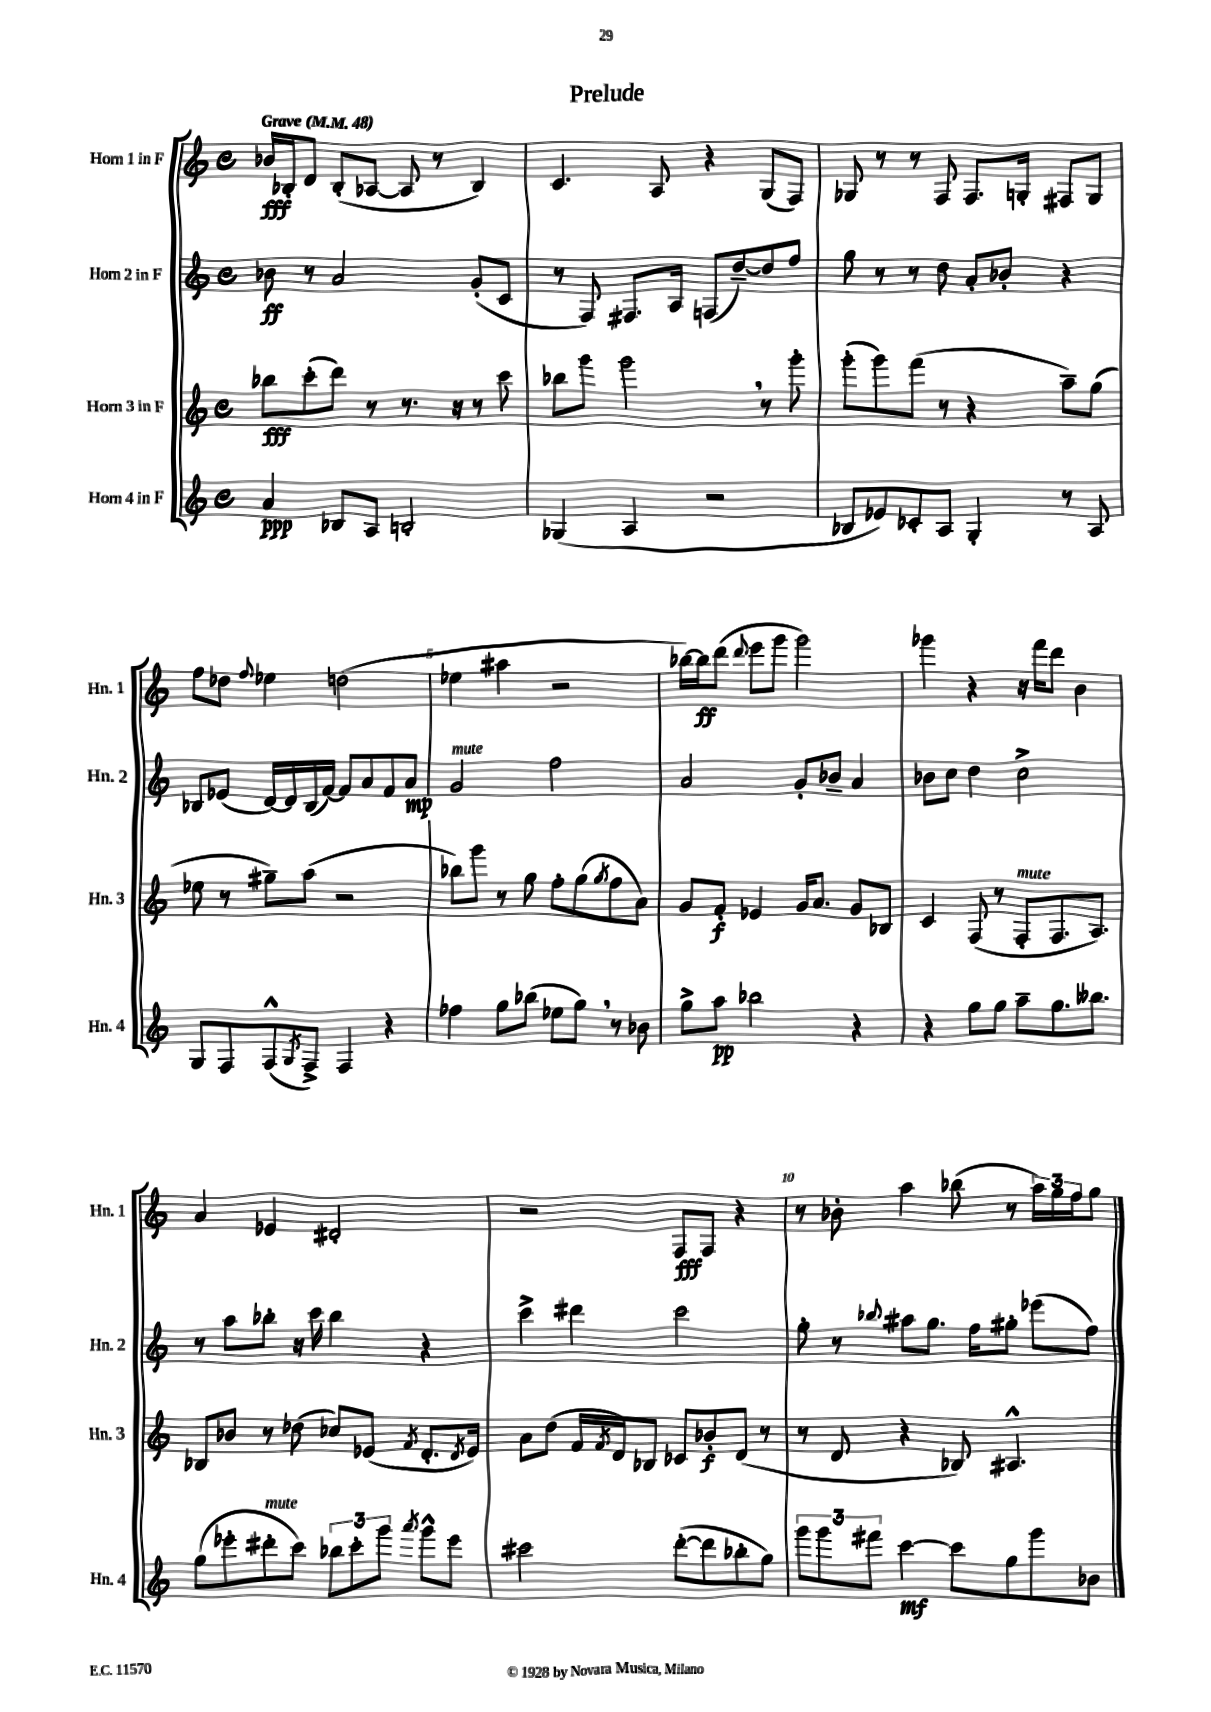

**kern	**kern	**kern	**kern
*staff4	*staff3	*staff2	*staff1
*clefG2	*clefG2	*clefG2	*clefG2
*k[]	*k[]	*k[]	*k[]
*M4/4	*M4/4	*M4/4	*M4/4
*met(c)	*met(c)	*met(c)	*met(c)
*MM48	*MM48	*MM48	*MM48
4a	8bb-	8b-	16b-
.	.	.	16B-'
.	(8ccc'	8r	8d
8B-	8ddd)	2a	(8B-'
8A	8r	.	[8A-
2B'	8.r	.	8A-]
.	.	.	8r
.	16r	.	.
.	8r	(8g'	4B-)
.	8ccc	8c	.
=	=	=	=
(4G-	8bb-	8r	4.c
.	8ggg	8F)	.
4A	2ggg	8.F#	.
.	.	.	8A
.	.	16A	.
2r	.	(8F	4r
.	.	[8dd~)	.
.	8r	8dd]	(8G
.	8ggg'	8ff	8F)
=	=	=	=
8B-	(8ggg'	8gg	8G-
8e-)	8ggg)	8r	8r
8c-'	(8fff	8r	8r
8A	8r	8dd	8F
4G'	4r	8a'	8.F
.	.	8b-'	.
.	.	.	16G'
8r	8aa~)	4r	8F#
8A	(8gg	.	8G
=	=	=	=
8G	8ee-	8B-	8ff
8F	8r	(8e-	8dd-
.	.	.	8qqff
(8F^^	8gg#~)	[16d)	4ee-
.	.	16d]	.
8qG	.	.	.
8F^)	(8aa	(16B-	.
.	.	[16f)	.
4F	2r	8f]	(2dd
.	.	8a	.
4r	.	8f	.
.	.	8a	.
=	=	=	=
4ff-	8bb-)	2g	4ee-
.	8ggg	.	.
8gg	8r	.	4aa#
(8bb-	8gg	.	.
8ee-	8ff'	2ff	2r
8gg)	(8gg	.	.
.	8qgg	.	.
8r	8ff	.	.
8b-	8a)	.	.
=	=	=	=
8gg^	8g	2a	[16bb-)
.	.	.	16bb-]
8aa	8f'	.	(8ddd
.	.	.	8qqddd
2bb-	4e-	.	8eee
.	.	.	8ggg
.	16g	8g'	2ggg)
.	8.a	.	.
.	.	8b-~	.
4r	8g	4a	.
.	8B-	.	.
=	=	=	=
4r	4c	8b-	4ggg-
.	.	8cc	.
8gg	(8F	4dd	4r
8gg	8r	.	.
8aa~	8F'	2cc^	16r
.	.	.	16fff
8.gg	8.F	.	8ddd
.	.	.	4b
8.bb--	8.A)	.	.
=	=	=	=
(8gg	8B-	8r	4a
8eee-'	8b-	8aa	.
8ddd#'	8r	8bb-'	4e-
8ccc)	(8dd-	16r	.
.	.	16ccc	.
12bb-	8cc-)	4bb-	2d#'
12ccc'	.	.	.
.	(8e-	.	.
12ggg	.	.	.
8qaaa	8qf	.	.
8ggg^^	8.d'	4r	.
8eee-	.	.	.
.	8qd	.	.
.	16e-)	.	.
=	=	=	=
2ccc#	8a	4ccc^	2r
.	(8dd	.	.
.	16f	4ddd#	.
.	8qf	.	.
.	16d)	.	.
.	8B-	.	.
([8ddd'	8c-	2ccc	8F
8ddd]	8b-'	.	8F
8bb-'	(8d	.	4r
8gg)	8r	.	.
=	=	=	=
12ggg	8r	8gg'	8r
12ggg	.	.	.
.	8d	8r	8b-'
12fff#	.	.	.
.	.	8qqbb-	.
[4ccc	4r	8aa#	4aa
.	.	8.gg	.
8ccc]	8B-)	.	(8bb-
.	.	16ff	.
8gg	4.A#^^	8gg#'	8r
8ggg	.	(8eee-	24aa)
.	.	.	24gg
.	.	.	24ff
8b-	.	8ff)	8gg
==	==	==	==
*-	*-	*-	*-
